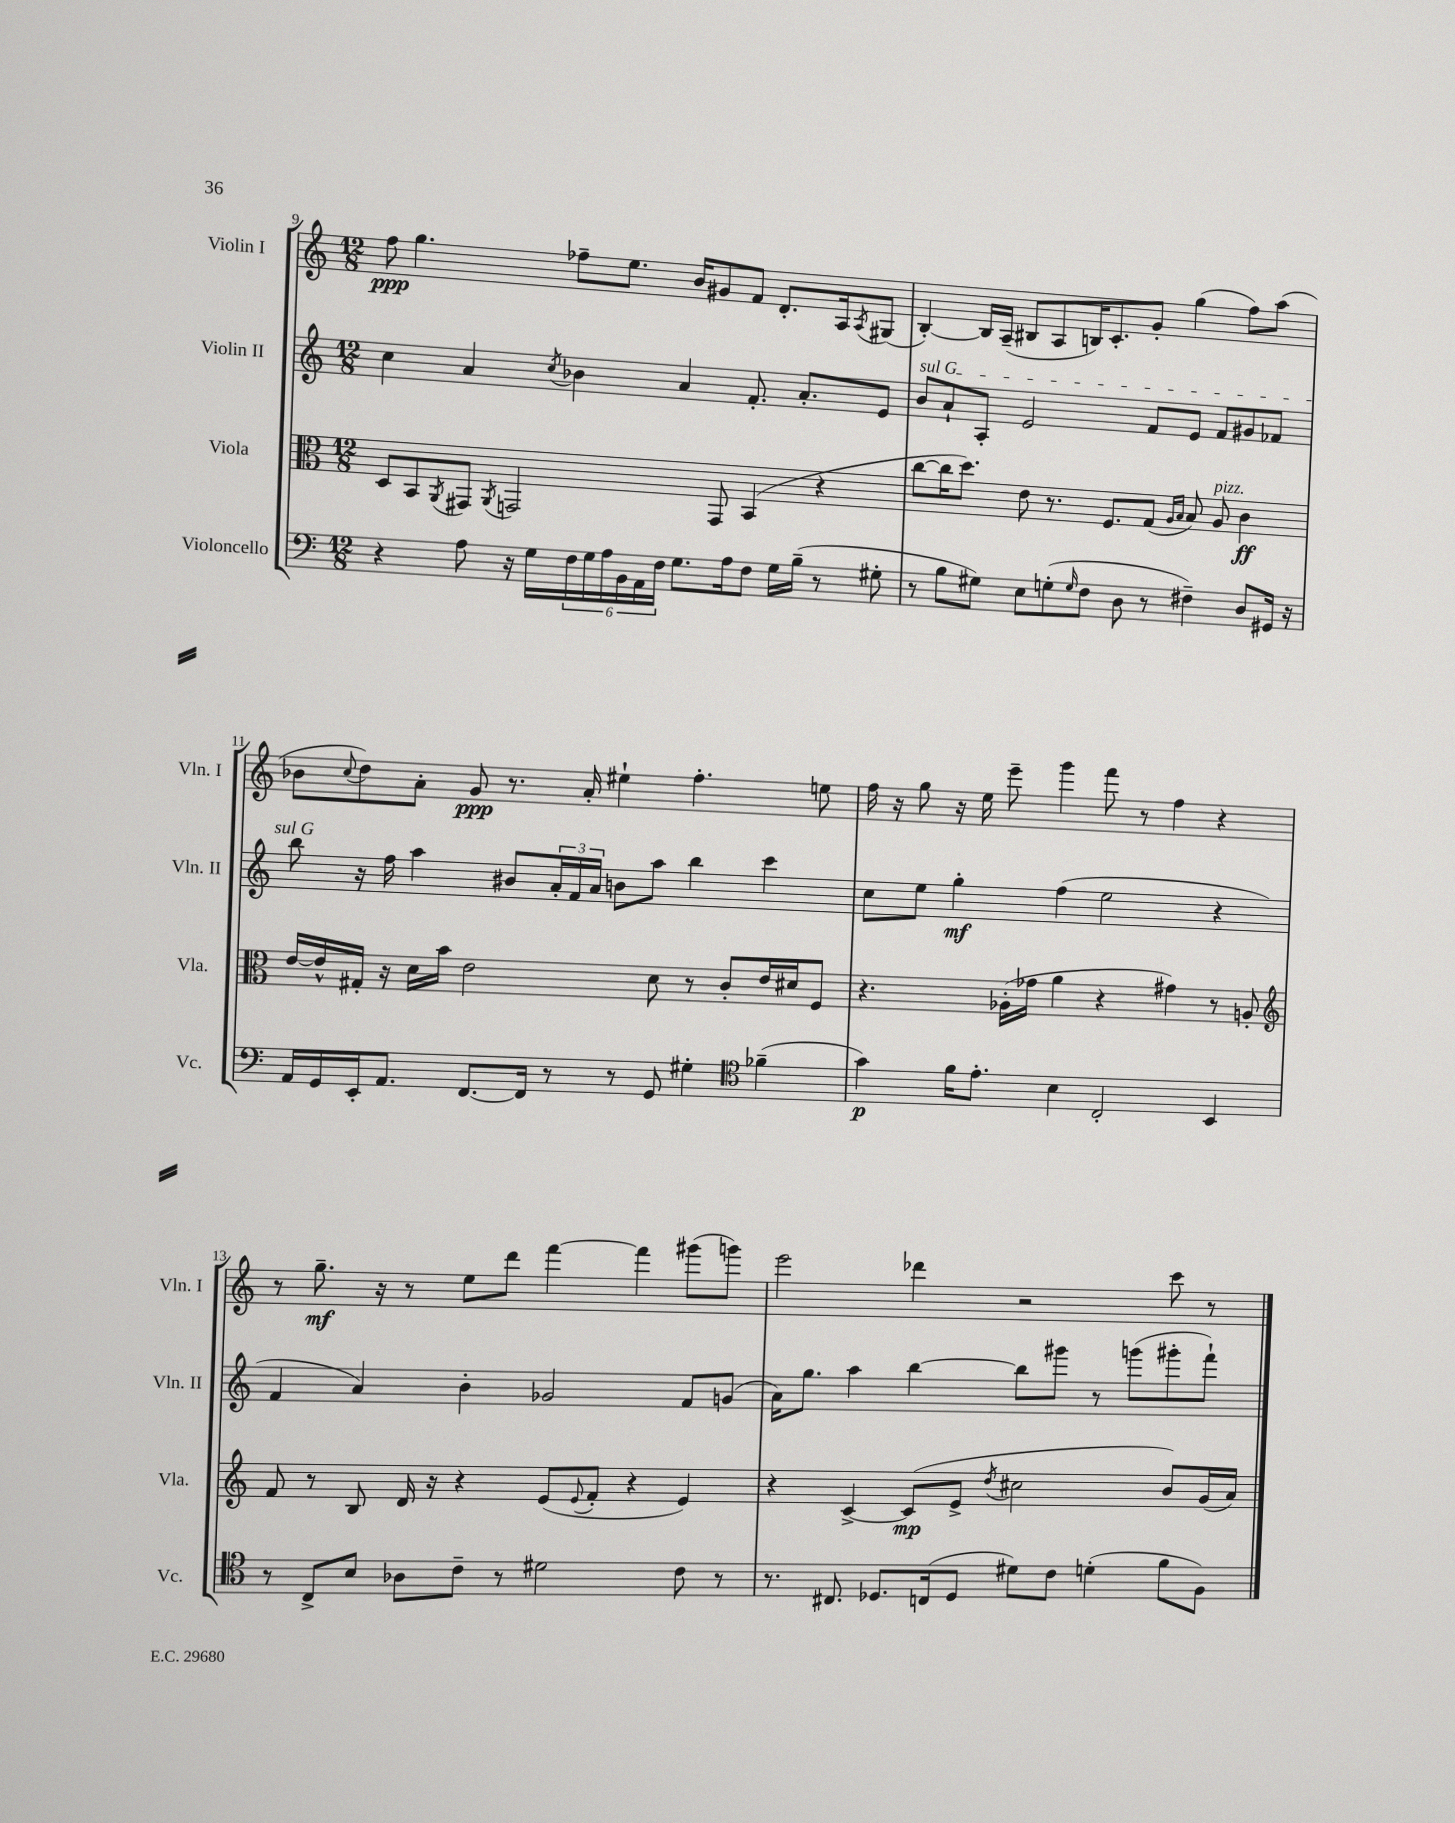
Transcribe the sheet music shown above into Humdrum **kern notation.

**kern	**kern	**kern	**kern
*staff4	*staff3	*staff2	*staff1
*clefF4	*clefC3	*clefG2	*clefG2
*k[]	*k[]	*k[]	*k[]
*M12/8	*M12/8	*M12/8	*M12/8
4r	8D	4cc	8ff
.	8BB	.	4.gg
.	8qAA	.	.
8A	8GG#	4a	.
.	8qAA	.	.
16r	2GG	.	.
16G	.	.	.
.	.	8qcc	.
24F	.	4b-	8ff-~
24G	.	.	.
24A	.	.	.
24BB	.	.	8.ee
24AA	.	.	.
24F	.	.	.
8.G	.	4a	.
.	.	.	16b
.	8GG	.	8g#
16A	.	.	.
8F	(4BB	8.f'	8f
16G	.	.	8.d'
(16B~	.	8.a'	.
8r	4r	.	.
.	.	.	16A
.	.	.	8qA
8G#'	.	8e	(8G#
=	=	=	=
8r	[8cc	8b	[4B')
8B	16cc]	8a`	.
.	8.dd)	.	.
8G#)	.	8A'	16B]
.	.	.	(16A~
8E	8e	2e	8B#
(8G'	8.r	.	8A
16qqG	.	.	.
8F	.	.	16B)
.	8.F	.	8.c'
8D	.	.	.
8r	(8G	8f	8g'
.	16qqA	.	.
.	16qqB	.	.
4F#~)	8B)	8e	(4gg
.	8A	8f	.
8D	4c	8g#	8ff)
16GG#	.	8f-	(8aa
16r	.	.	.
=	=	=	=
16AA	[16e	8bb	8b-
16GG	16e^^]	.	.
.	.	.	8qqcc
16EE'	16G#'	16r	8dd)
8.AA	16r	16ff	.
.	16d	4aa	8a'
.	16b	.	.
[8.FF	2e	.	8g
.	.	8b#	8.r
16FF]	.	.	.
8r	.	24a'	.
.	.	24f	.
.	.	.	16a'
.	.	24a	.
8r	.	8b	4ee#`
8GG	8d	8aa	.
4G#'	8r	4bb	4.ff'
.	8c'	.	.
*clefC4	*	*	*
(4f-~	16e	4ccc	.
.	16d#	.	.
.	8F	.	8ee
=	=	=	=
4g)	4.r	8cc	16ff
.	.	.	16r
.	.	8ee	8gg
16f	.	4gg'	16r
8.e'	.	.	16ee
.	(16A-'	.	8eee~
.	16g-	.	.
4B	4a	(4ff	4ggg
2C'	4r	2ee	8fff
.	.	.	8r
.	4g#)	.	4ff
4BB	8r	4r	4r
.	8A'	.	.
=	=	=	=
*	*clefG2	*	*
8r	8f	4f	8r
8C^	8r	.	8.gg~
8B	8B	4a)	.
.	.	.	16r
8A-	16d	.	8r
.	16r	.	.
8c~	4r	4b'	8ee
8r	.	.	8ddd
2d#	(8e	2g-	[4fff
.	8qqe	.	.
.	8f'	.	.
.	4r	.	4fff]
8c	4e)	8f	(8ggg#
8r	.	(8g	8ggg)
=	=	=	=
8.r	4r	16a)	2eee
.	.	8.gg	.
8.C#	.	.	.
.	[4c^	4aa	.
8.D-	.	.	.
.	(8c]	[4bb	4ddd-
(16C	.	.	.
8D-	8e^	.	.
.	8qdd	.	.
8d#)	2cc#	8bb]	2r
8c	.	8ggg#	.
(4d'	.	8r	.
.	.	(8ggg	.
8f	8b)	8ggg#'	8ccc
8F)	(16g	8fff`)	8r
.	16a)	.	.
==	==	==	==
*-	*-	*-	*-
